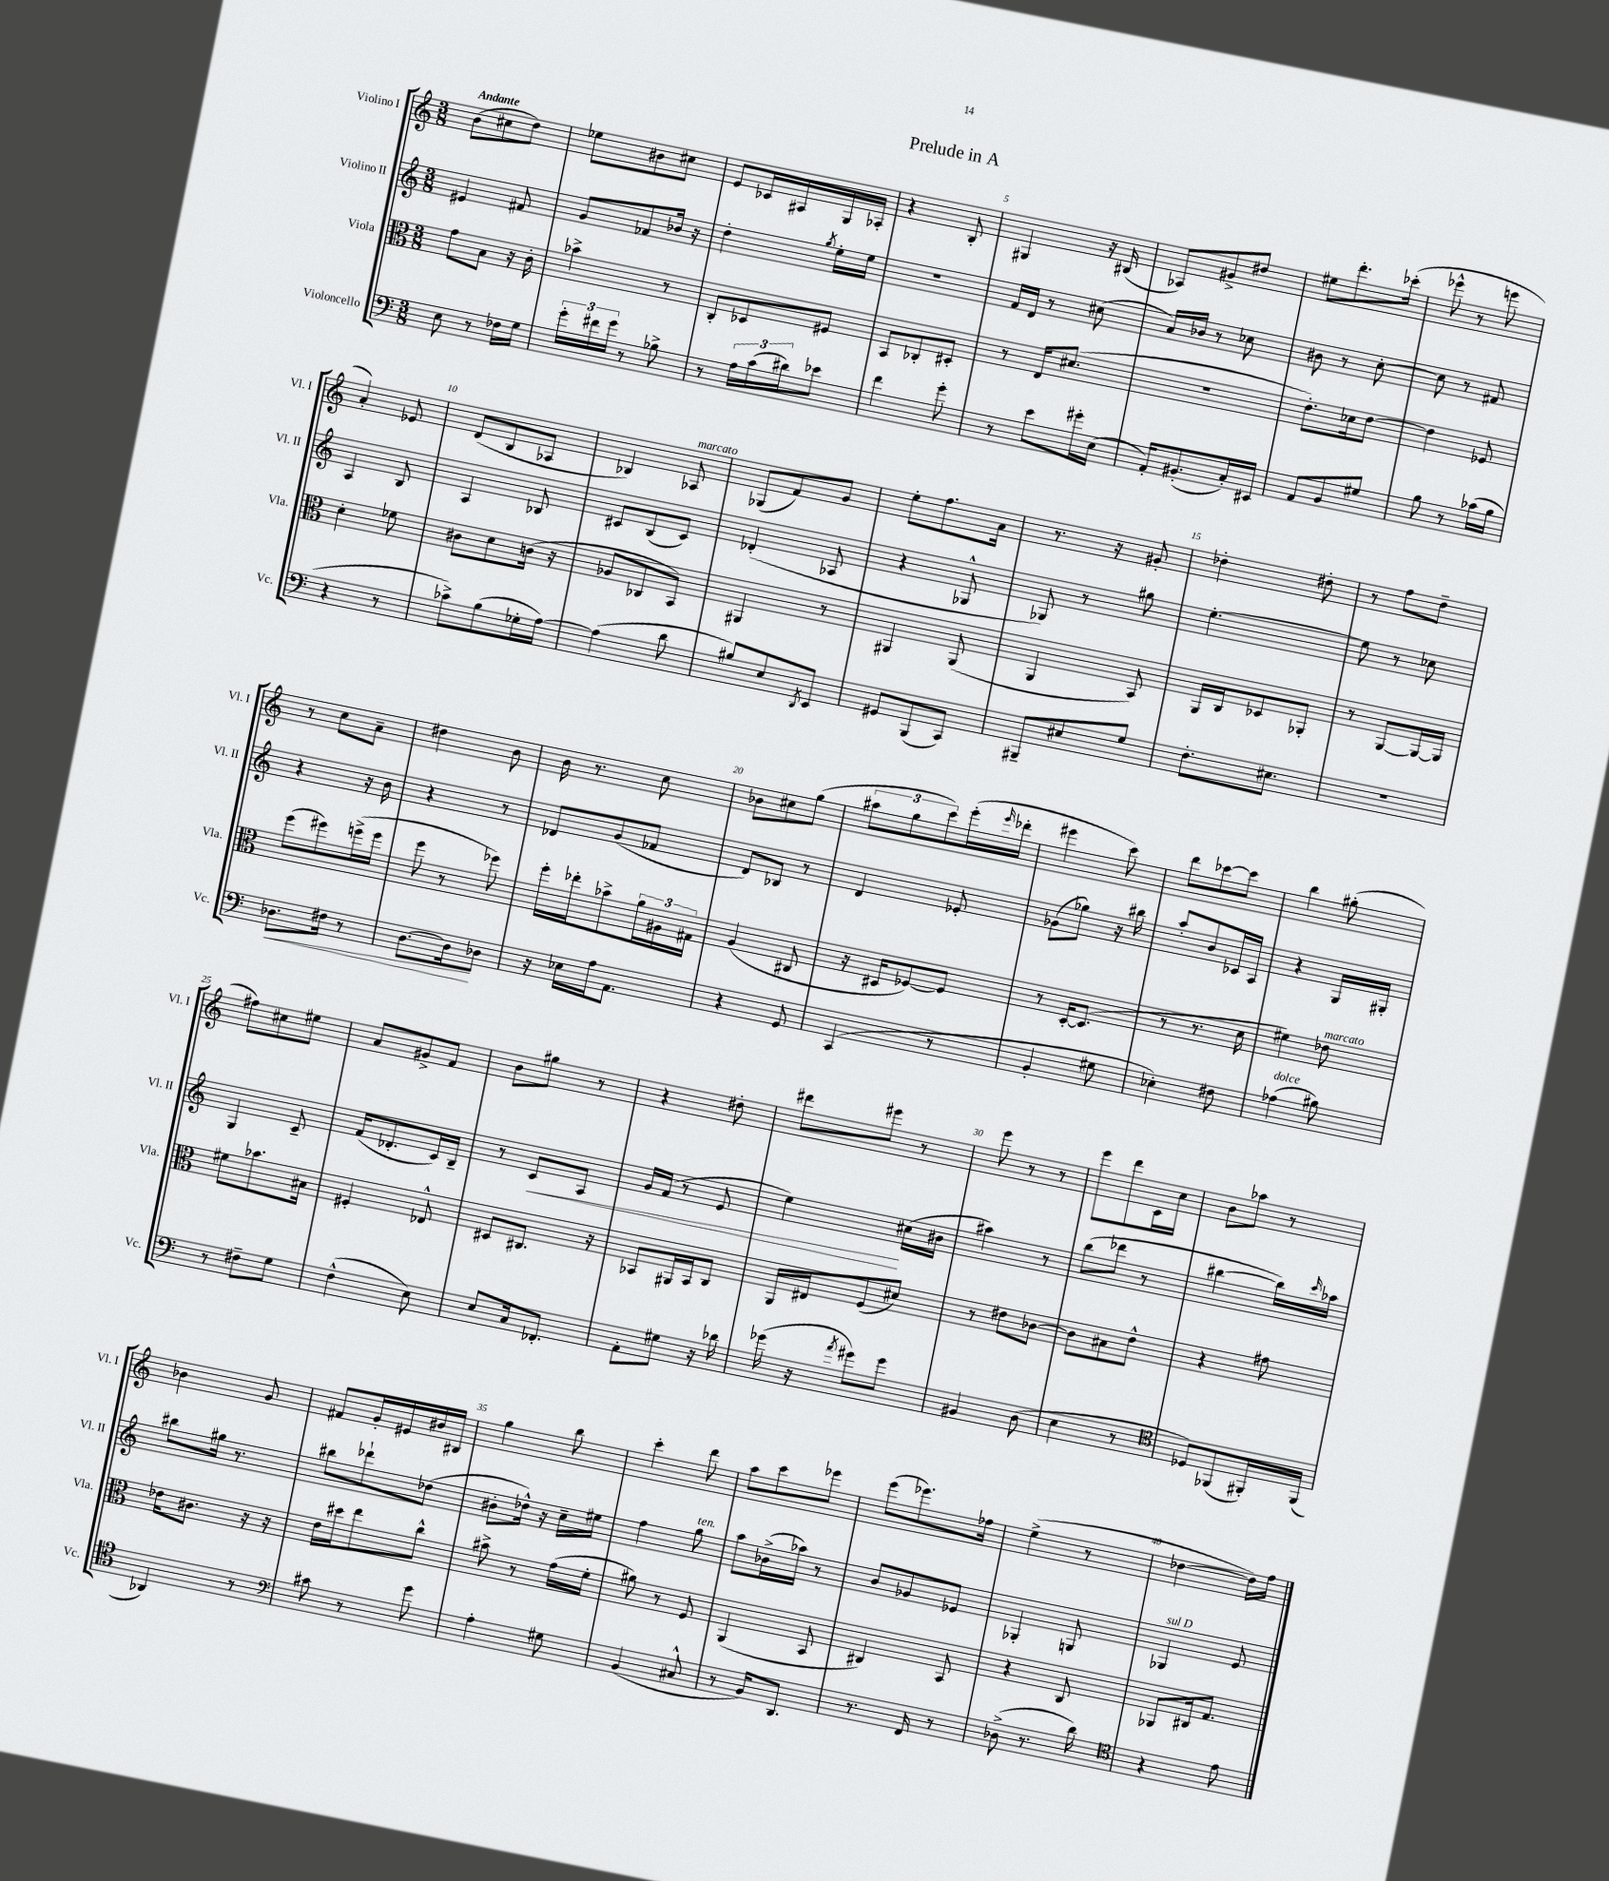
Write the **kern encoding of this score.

**kern	**dynam	**kern	**kern	**dynam	**kern
*part4	*part4	*part3	*part2	*part2	*part1
*staff4	*staff4	*staff3	*staff2	*staff2	*staff1
*I"Violoncello	*	*I"Viola	*I"Violino II	*	*I"Violino I
*I'Vc.	*	*I'Vla.	*I'Vl. II	*	*I'Vl. I
*clefF4	*	*clefC3	*clefG2	*	*clefG2
*k[]	*	*k[]	*k[]	*	*k[]
*M3/8	*	*M3/8	*M3/8	*	*M3/8
=1	=1	=1	=1	=1	=1
!	!	!	!	!	!LO:TX:a:B:t=Andante
8E\	.	8g\L	4e#X/	.	(8b\L
8r	.	8B\J	.	.	8cc#X\
16F-X\LL	.	16r	8f#X/	.	8dd\J)
16G\JJ	.	16c'\	.	.	.
=2	=2	=2	=2	=2	=2
24g'\LL	.	4b-X^\	8g/L	.	8ee-X\L
24f#X\	.	.	.	.	.
24g\JJ	.	.	.	.	.
8r	.	.	8f-X/	.	8b#X\
8B-X^\	.	8r	16b-X/Jk	.	8cc#X\J
.	.	.	16r	.	.
=3	=3	=3	=3	=3	=3
8r	.	8C'/L	4dd'\	.	8e/L
24A\LL	.	8D-X/	.	.	16c-X/L
(24c\	.	.	.	.	.
.	.	.	.	.	16A#X/
24d#X\J)	.	.	.	.	.
.	.	.	8qgg/	.	.
8e-X\J	.	8F#X/J	16ee'\LL	.	16G/
.	.	.	16ee\JJ	.	16A-X'/JJ
=4	=4	=4	=4	=4	=4
4f\	.	8BB/L	4.r	.	4r
.	.	8C-X'/	.	.	.
8g'\	.	8D#X'/J	.	.	8B'/
=5	=5	=5	=5	=5	=5
8r	.	8r	16f/LL	.	4G#X/
.	.	.	16d/JJ	.	.
8e\L	.	16E/KL	8r	.	.
.	.	(8.d#X/J	.	.	.
16g#X'\L	.	.	(8cc#X\	.	16r
(16E\JJ	.	.	.	.	(16B#X/
=6	=6	=6	=6	=6	=6
16AA'/KL)	.	4.r	16a/LL)	.	8A-X/L)
(8.BB#X'/	.	.	16b-X/JJ	.	.
.	.	.	8r	.	8g#X^/
16C'/L)	.	.	8cc-X\	.	8dd#X/J
16EE#X/JJ	.	.	.	.	.
=7	=7	=7	=7	=7	=7
8AA/L	.	8.e'\L)	8b#X\	.	8ee#X\L
8BB/	.	.	8r	.	8.ddd'\
.	.	16d-X\k	.	.	.
8G#X/J	.	[8e\J	[8cc'\	.	.
.	.	.	.	.	(16ccc-X'\Jk
=8	=8	=8	=8	=8	=8
8B\	.	4e\]	8cc\]	.	8eee-X^^\
8r	.	.	8r	.	8r
(16c-X\LL	.	8F-X/	8f#X/	.	8eeen\
16B\JJ	.	.	.	.	.
!!LO:LB:g=z
=9	=9	=9	=9	=9	=9
4r	.	4d'\	4A/	.	4a'/)
8r	.	8f-X\	8B/	.	8e-X/
=10	=10	=10	=10	=10	=10
8c-X^\L)	.	8c#X\L	4A/	.	(8d/L
(8B\	.	8d\	.	.	8B/
16G-X'\L	.	(16cn\Jk	8B-X/	.	8A-X/J
[16A\JJ)	.	16r	.	.	.
=11	=11	=11	=11	=11	=11
(4A\]	.	8A-X/L	8c#X/L	.	4B-X/)
.	.	8C-X/	(8B/	.	.
!	!	!	!	!	!LO:TX:a:i:t=marcato
8d\	.	8BB/J)	8c#/J)	.	8A-X/
=12	=12	=12	=12	=12	=12
8B#X/L)	.	4AA#X/	(4d-X'/	.	(8G-X/L
8E/	.	.	.	.	8f/)
8qDD/	.	.	.	.	.
8EE/J	.	8r	8A-X/	.	8g/J
=13	=13	=13	=13	=13	=13
8GG#X/L	.	4AA#X/	4r	.	8ee'\L
(8BBB/	.	.	.	.	8.ff\
8CC/J)	.	(8AA#/	8G-X^^/	.	.
.	.	.	.	.	16a\Jk
=14	=14	=14	=14	=14	=14
8BBB#X~/L	.	4AA/	8G-X/)	.	8.r
8E#X/	.	.	8r	.	.
.	.	.	.	.	16r
8G/J	.	8BB/)	8gg#X\	.	8g#X'/
=15	=15	=15	=15	=15	=15
8.F'\L	.	16AA/LL	[4.ee'\	.	4dd-X'\
.	.	16C/J	.	.	.
.	.	8D-X/	.	.	.
8.E#X\J	.	.	.	.	.
.	.	8AA-X'/J	.	.	8dd#X'\
=16	=16	=16	=16	=16	=16
4.r	.	8r	8ee\]	.	8r
.	.	[8AA/L	8r	.	8ff\L
.	.	16AA/L_	8cc-X\	.	8dd~\J
.	.	16AA/JJ]	.	.	.
!!LO:LB:g=z
=17	=17	=17	=17	=17	=17
!	!LO:HP:b	!	!	!	!
8.D-X\L	<	(8ff\L	4r	.	8r
.	.	8ff#X\)	.	.	8cc\L
16F#X\Jk	.	.	.	.	.
8r	.	(16ffn^\L	16r	.	8a~\J
.	.	16ff\JJ	16b\	.	.
=18	=18	=18	=18	=18	=18
[8.D\L	.	8ff\	4r	.	4dd#X\
.	.	8r	.	.	.
16D\k]	.	.	.	.	.
8D-X\J	[	8ff-X\)	8r	.	8b\
=19	=19	=19	=19	=19	=19
16r	.	16ff'\LL	8d-X/L	.	16b\
16E-X\LL	.	16ee-X'\J	.	.	8.r
16A\J	.	8b-X^\	(8g/	.	.
8.AA\J	.	.	.	.	.
.	.	24a\L	8f-X/J	.	8cc\
.	.	24A#X\	.	.	.
.	.	24G#X\JJ	.	.	.
=20	=20	=20	=20	=20	=20
4r	.	(4A/	8d/L)	.	8b-X\L
.	.	.	8B-X/J	.	8cc#X\
8GG/	.	8C#X/	8r	.	(8gg\J
=21	=21	=21	=21	=21	=21
(4CC/	.	16r	4d/	.	12aa#X\L
.	.	16D#X/KL	.	.	.
.	.	.	.	.	12gg\
.	.	[8F-X/)	.	.	.
.	.	.	.	.	12ccc\)
8r	.	8F-/J]	8e-X'/	.	(16eee'\L
.	.	.	.	.	16qqeee/
.	.	.	.	.	16ddd-X'\JJ
=22	=22	=22	=22	=22	=22
4BB'/	.	8r	(8g-X\L	.	4eee#X\
.	.	[16D'/KL	8gg-X\J)	.	.
.	.	(8.D/J]	.	.	.
8G#X\	.	.	16r	.	8ccc\)
.	.	.	16bb#X\	.	.
=23	=23	=23	=23	=23	=23
4E-X'\)	.	8r	8aa'/L	.	8ddd\L
.	.	8.r	8b/	.	[8ccc-X\
8F#X\	.	.	16c-X/L	.	8ccc-\J]
.	.	16d\	16A/JJ	.	.
=24	=24	=24	=24	=24	=24
!LO:TX:a:i:t=dolce	!	!	!	!	!
(4A-X\	.	4f#X\)	4r	.	4bb\
!	!	!LO:TX:a:i:t=marcato	!	!	!
8B#X\)	.	8e-X\	16G/LL	.	(8gg#X'\
.	.	.	16G#X'/JJ	.	.
!!LO:LB:g=z
=25	=25	=25	=25	=25	=25
8r	.	8f#X\L	4G/	.	8ff#X\L)
8F#X~\L	.	8.b-X\	.	.	8cc#X\
8G\J	.	.	8c~/	.	8ee#X\J
.	.	16B#X\Jk	.	.	.
=26	=26	=26	=26	=26	=26
(4F^^\	.	4F#X'/	(16f/KL	.	8a/L
.	.	.	8.d-X'/	.	.
.	.	.	.	.	8g#X^/
8E\)	.	8E-X^^/	16c/L)	.	8f/J
.	.	.	16B~/JJ	.	.
=27	=27	=27	=27	=27	=27
8E/L	.	8D#X/L	8r	.	8b\L
!	!	!	!	!LO:HP:b	!
16C/k	.	8.C#X/J	8c/L	<	8gg#X\J
8.FF-X'/J	.	.	.	.	.
.	.	.	8A/J	.	8r
.	.	16r	.	.	.
=28	=28	=28	=28	=28	=28
8AA'\L	.	8BB-X/L	16g/LL	.	4r
.	.	.	(16f/JJ	.	.
8G#X\J	.	16AA#X/L	8r	.	.
.	.	16BB-/J	.	.	.
16r	.	8C/J	8e/	.	8dd#X'\
16d-X\	.	.	.	.	.
=29	=29	=29	=29	=29	=29
(16g-X\	.	16AA/LL	4ee\)	.	8ddd#X\L
16r	.	16E#X/J	.	.	.
8qa/	.	.	.	.	.
8g#X\L)	.	(8F/	.	.	8eee#X\J
8g#\J	.	8d#X/J)	(16cc#X\LL	[	8r
.	.	.	16b#X\JJ	.	.
=30	=30	=30	=30	=30	=30
4BB#X/	.	8r	4aa#X\)	.	8eee\
.	.	8e#X\L	.	.	8r
(8D\	.	[8c-X\J	8r	.	8r
=31	=31	=31	=31	=31	=31
4E\	.	8c-\L]	(8bb\L	.	8eee\L
.	.	8B#X\	8ddd-X\J	.	8ddd\
8r	.	8e^^\J	8r	.	16c\L
.	.	.	.	.	16cc\JJ
=32	=32	=32	=32	=32	=32
*clefC4	*	*	*	*	*
8D-X/L)	.	4r	[4bb#X\	.	8b\L
(8FF-X/	.	.	.	.	8aa-X\J
16FF#X'/L)	.	8g#X\	16bb#\LL])	.	8r
.	.	.	16qqccc/	.	.
(16FF#/JJ	.	.	16aa-X\JJ	.	.
!!LO:LB:g=z
=33	=33	=33	=33	=33	=33
4AA-X/)	.	16e-X\KL	8bb#X\L	.	4b-X\
.	.	8.c#X\J	.	.	.
.	.	.	16gg#X\Jk	.	.
.	.	.	8.r	.	.
8r	.	16r	.	.	8g/
.	.	16r	.	.	.
=34	=34	=34	=34	=34	=34
*clefF4	*	*	*	*	*
8c#X\	.	16e\LL	8bb#X\L	.	8f#X/L
.	.	16dd#X\J	.	.	.
8r	.	8ee\	8ddd-X`\	.	16g'/L
.	.	.	.	.	16e#X/
8g\	.	8cc^^\J	(8dd-X\J	.	16b#X/
.	.	.	.	.	16B#X/JJ
=35	=35	=35	=35	=35	=35
4A'\	.	8b#X^\	8b#X'\L	.	4gg\
.	.	8r	16dd-X^^\Jk)	.	.
.	.	.	16r	.	.
8G#X\	.	(16g\LL	16cc~\LL	.	8bb\
.	.	16f'\JJ	16ee#X\JJ	.	.
=36	=36	=36	=36	=36	=36
(4BB/	.	8a#X\)	4ff\	.	4ccc'\
.	.	8r	.	.	.
!	!	!	!LO:TX:a:i:t=ten.	!	!
8C#X^^/	.	8F/	8gg\	.	8ddd\
=37	=37	=37	=37	=37	=37
8r	.	(4AA/	8aa\L	.	8aa\L
16BB/KL)	.	.	(16b-X^\L	.	8ccc\
8.DD/J	.	.	16aa-X\JJ)	.	.
.	.	8BB/	8r	.	8eee-X\J
=38	=38	=38	=38	=38	=38
8.r	.	4C#X/)	8b/L	.	(8eee\L
.	.	.	8g-X/	.	8.eee-X\)
16FF/	.	.	.	.	.
8r	.	8BB/	8e-X/J	.	.
.	.	.	.	.	16ff-X\Jk
=39	=39	=39	=39	=39	=39
(8D-X^\	.	4r	4G-X'/	.	(4ee^\
8.r	.	.	.	.	.
.	.	8C/	8Gn/	.	8r
16d\)	.	.	.	.	.
=40	=40	=40	=40	=40	=40
*clefC4	*	*	*	*	*
!	!	!	!LO:TX:a:i:t=sul D	!	!
4r	.	8AA-X/L	4G-X/	.	[4dd-X\
.	.	16C#X/k	.	.	.
.	.	8.G/J	.	.	.
8e\	.	.	8e/	.	16dd-\LL])
.	.	.	.	.	16ff\JJ
==	==	==	==	==	==
*-	*-	*-	*-	*-	*-
